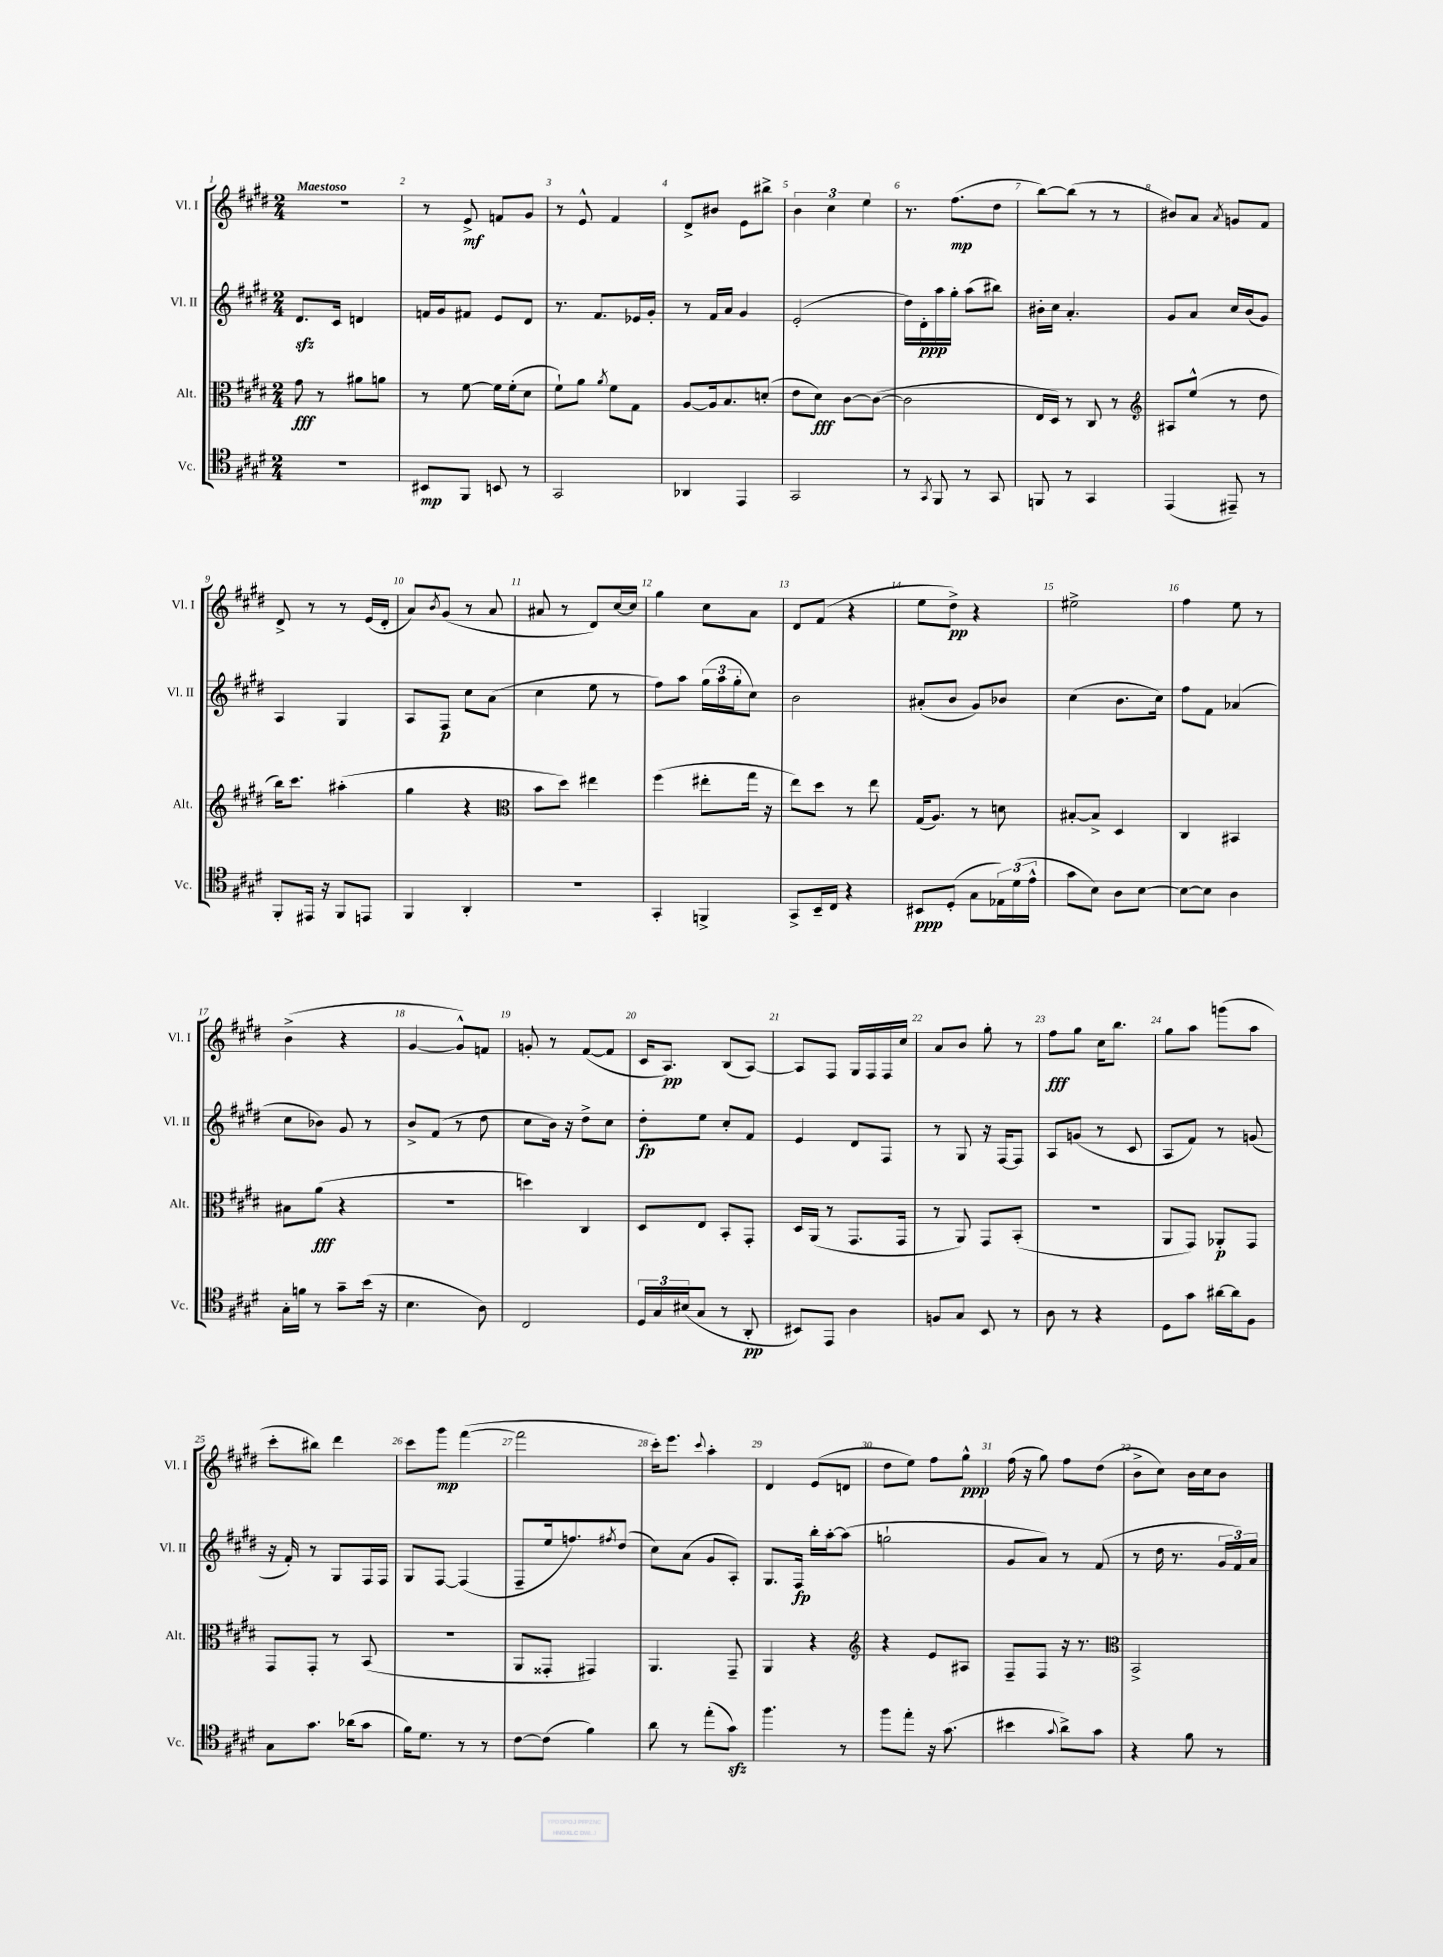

**kern	**dynam	**kern	**dynam	**kern	**dynam	**kern	**dynam
*part4	*part4	*part3	*part3	*part2	*part2	*part1	*part1
*staff4	*staff4	*staff3	*staff3	*staff2	*staff2	*staff1	*staff1
*I"Vc.	*	*I"Alt.	*	*I"Vl. II	*	*I"Vl. I	*
*I'Vc.	*	*I'Alt.	*	*I'Vl. II	*	*I'Vl. I	*
*clefC4	*	*clefC3	*	*clefG2	*	*clefG2	*
*k[f#c#g#d#]	*	*k[f#c#g#d#]	*	*k[f#c#g#d#]	*	*k[f#c#g#d#]	*
*M2/4	*	*M2/4	*	*M2/4	*	*M2/4	*
=1	=1	=1	=1	=1	=1	=1	=1
!	!	!	!	!	!	!LO:TX:a:B:t=Maestoso	!
2r	.	8g#\	fff	8.d#zz/L	.	2r	.
.	.	8r	.	.	.	.	.
.	.	.	.	16c#/Jk	.	.	.
.	.	8a#X\L	.	4dn/	.	.	.
.	.	8an\J	.	.	.	.	.
=2	=2	=2	=2	=2	=2	=2	=2
8BB#X/L	mp	8r	.	16fn/LL	.	8r	.
.	.	.	.	16g#/J	.	.	.
8FF#/J	.	[8f#\	.	8f#X/J	.	8e^/	mf
8BBn/	.	16f#\LL]	.	8e/L	.	8fn/L	.
.	.	(16f#'\J	.	.	.	.	.
8r	.	8d#\J	.	8d#/J	.	8g#/J	.
=3	=3	=3	=3	=3	=3	=3	=3
2GG#/	.	8f#`\L)	.	8.r	.	8r	.
.	.	8a\J	.	.	.	8e^^/	.
.	.	.	.	8.f#/L	.	.	.
.	.	8qa/	.	.	.	.	.
.	.	8f#\L	.	.	.	4f#/	.
.	.	8G#\J	.	16e-X/L	.	.	.
.	.	.	.	16g#'/JJ	.	.	.
=4	=4	=4	=4	=4	=4	=4	=4
4AA-X/	.	[8A/L	.	8r	.	8d#^/L	.
.	.	16A/k]	.	16f#/LL	.	8b#X/J	.
.	.	8.B/	.	16a/JJ	.	.	.
4EE/	.	.	.	4g#/	.	8e\L	.
.	.	(8dn'/J	.	.	.	8bb#X^\J	.
=5	=5	=5	=5	=5	=5	=5	=5
2GG#/	.	8e\L	.	(2e'/	.	6b\	.
.	.	8d#\J)	fff	.	.	.	.
.	.	.	.	.	.	6cc#\	.
.	.	[8c#\L	.	.	.	.	.
.	.	.	.	.	.	6ee\	.
.	.	(8c#\J_	.	.	.	.	.
=6	=6	=6	=6	=6	=6	=6	=6
8r	.	2c#\]	.	16dd#\LL)	.	8.r	.
.	.	.	.	16d#'\	ppp	.	.
8qGG#/	.	.	.	.	.	.	.
8FF#/	.	.	.	16aa\	.	.	.
.	.	.	.	16gg#'\JJ	.	(8.ff#\L	mp
8r	.	.	.	(8aa\L	.	.	.
8GG#/	.	.	.	8bb#X\J)	.	8dd#\J	.
=7	=7	=7	=7	=7	=7	=7	=7
8FFn/	.	16E/LL	.	16b#X'\LL	.	[8bb\L)	.
.	.	16D#/JJ)	.	16cc#\JJ	.	.	.
8r	.	8r	.	4.a'/	.	(8bb\J]	.
4GG#/	.	8C#/	.	.	.	8r	.
.	.	8r	.	.	.	8r	.
=8	=8	=8	=8	=8	=8	=8	=8
*	*	*clefG2	*	*	*	*	*
(4EE/	.	8A#X/L	.	8g#/L	.	8b#X/L)	.
.	.	(8ee^^/J	.	8a/J	.	8a/J	.
.	.	.	.	.	.	8qa/	.
8EE#X~/)	.	8r	.	16cc#/LL	.	8gn/L	.
.	.	.	.	(16b/J	.	.	.
8r	.	8dd#\	.	8g#/J)	.	8f#/J	.
!!LO:LB:g=z
=9	=9	=9	=9	=9	=9	=9	=9
8FF#'/L	.	16bb\KL)	.	4A/	.	8d#^/	.
.	.	8.ccc#\J	.	.	.	.	.
16EE#X/Jk	.	.	.	.	.	8r	.
16r	.	.	.	.	.	.	.
8FF#/L	.	(4aa#X'\	.	4G#/	.	8r	.
8EEn/J	.	.	.	.	.	(16e/LL	.
.	.	.	.	.	.	16d#'/JJ	.
=10	=10	=10	=10	=10	=10	=10	=10
4FF#/	.	4gg#\	.	8A/L	.	8a/L)	.
.	.	.	.	.	.	8qb/	.
.	.	.	.	8F#/J	p	(8g#/J	.
4AA'/	.	4r	.	8cc#\L	.	8r	.
.	.	.	.	(8a\J	.	8a/	.
=11	=11	=11	=11	=11	=11	=11	=11
*	*	*clefC3	*	*	*	*	*
2r	.	8b\L	.	4cc#\	.	8a#X/	.
.	.	8dd#\J)	.	.	.	8r	.
.	.	4ee#X\	.	8ee\	.	8d#/L)	.
.	.	.	.	8r	.	[16cc#/L	.
.	.	.	.	.	.	16cc#/JJ]	.
=12	=12	=12	=12	=12	=12	=12	=12
4GG#'/	.	(4ff#\	.	8ff#\L)	.	4gg#\	.
.	.	.	.	8aa\J	.	.	.
4FFn^/	.	8ee#X'\L	.	(24gg#\LL	.	8cc#\L	.
.	.	.	.	24aa\	.	.	.
.	.	.	.	24gg#'\J	.	.	.
.	.	16gg#\Jk	.	8cc#\J)	.	8a\J	.
.	.	16r	.	.	.	.	.
=13	=13	=13	=13	=13	=13	=13	=13
8GG#^/L	.	8ee\L)	.	2b\	.	8d#/L	.
16BB~/L	.	8dd#\J	.	.	.	(8f#/J	.
16C#/JJ	.	.	.	.	.	.	.
4r	.	8r	.	.	.	4r	.
.	.	8ee\	.	.	.	.	.
=14	=14	=14	=14	=14	=14	=14	=14
8BB#X/L	ppp	(16G#/KL	.	(8a#X'/L	.	8ee\L	.
.	.	8.A/J)	.	.	.	.	.
(8D#'/J	.	.	.	8b/J	.	8dd#^\J)	pp
8G#\L	.	8r	.	8g#/L)	.	4r	.
24E-X\L)	.	8dn\	.	8b-X/J	.	.	.
(24d#\	.	.	.	.	.	.	.
24e^^\JJ	.	.	.	.	.	.	.
=15	=15	=15	=15	=15	=15	=15	=15
8g#\L	.	[8B#X'/L	.	(4cc#\	.	2ee#X^\	.
8B\J)	.	8B#^/J]	.	.	.	.	.
8A\L	.	4D#/	.	8.b\L	.	.	.
[8B\J	.	.	.	.	.	.	.
.	.	.	.	16cc#\Jk)	.	.	.
=16	=16	=16	=16	=16	=16	=16	=16
8B\L_	.	4C#/	.	8ff#\L	.	4ff#\	.
8B\J]	.	.	.	8f#\J	.	.	.
4A\	.	4BB#X/	.	(4a-X/	.	8ee\	.
.	.	.	.	.	.	8r	.
!!LO:LB:g=z
=17	=17	=17	=17	=17	=17	=17	=17
16G#'\LL	.	8B#X\L	.	8cc#\L	.	(4b^\	.
16fn\JJ	.	.	.	.	.	.	.
8r	.	(8a\J	fff	8b-X\J)	.	.	.
8g#~\L	.	4r	.	8g#/	.	4r	.
(16b\Jk	.	.	.	8r	.	.	.
16r	.	.	.	.	.	.	.
=18	=18	=18	=18	=18	=18	=18	=18
4.B\	.	2r	.	8b^/L	.	[4g#/	.
.	.	.	.	(8f#/J	.	.	.
.	.	.	.	8r	.	8g#^^/L])	.
8A\)	.	.	.	8dd#\	.	8fn/J	.
=19	=19	=19	=19	=19	=19	=19	=19
2C#/	.	4ddn\)	.	8cc#\L	.	8gn'/	.
.	.	.	.	16b\Jk)	.	8r	.
.	.	.	.	16r	.	.	.
.	.	4C#/	.	8dd#^\L	.	([8f#/L	.
.	.	.	.	8cc#\J	.	8f#/J]	.
=20	=20	=20	=20	=20	=20	=20	=20
24D#/LL	.	8D#/L	.	8dd#'\L	fp	16c#/KL	.
24G#/	.	.	.	.	.	.	.
.	.	.	.	.	.	8.A/J)	pp
(24B#X/J	.	.	.	.	.	.	.
8G#/J	.	8E/J	.	8ee\J	.	.	.
8r	.	8BB'/L	.	8cc#'/L	.	(8B/L	.
8AA'/	pp	8GG#'/J	.	8f#/J	.	[8A/J)	.
=21	=21	=21	=21	=21	=21	=21	=21
8BB#X/L)	.	16D#/LL	.	4e/	.	8A/L]	.
.	.	(16AA/JJ	.	.	.	.	.
8EE/J	.	8r	.	.	.	8F#/J	.
4A\	.	8.GG#/L	.	8d#/L	.	16G#/LL	.
.	.	.	.	.	.	16F#/	.
.	.	.	.	8F#/J	.	16F#/	.
.	.	16GG#/Jk	.	.	.	16cc#/JJ	.
=22	=22	=22	=22	=22	=22	=22	=22
8Fn/L	.	8r	.	8r	.	8a/L	.
8G#/J	.	8AA/)	.	8G#/	.	8b/J	.
8BB/	.	8GG#/L	.	16r	.	8gg#'\	.
.	.	.	.	[16F#/KL	.	.	.
8r	.	(8BB'/J	.	8F#/J]	.	8r	.
=23	=23	=23	=23	=23	=23	=23	=23
8A\	.	2r	.	8A/L	.	8ff#\L	fff
8r	.	.	.	(8gn/J	.	8gg#\J	.
4r	.	.	.	8r	.	16cc#\KL	.
.	.	.	.	.	.	8.bb\J	.
.	.	.	.	8c#/	.	.	.
=24	=24	=24	=24	=24	=24	=24	=24
8D#\L	.	8AA/L	.	8A/L	.	8gg#\L	.
8g#\J	.	8GG#/J)	.	8f#/J)	.	8aa\J	.
[16a#X\LL	.	8AA-X'/L	p	8r	.	(8gggn\L	.
16a#\J]	.	.	.	.	.	.	.
8F#\J	.	8GG#/J	.	(8gn/	.	8aa\J	.
!!LO:LB:g=z
=25	=25	=25	=25	=25	=25	=25	=25
8G#\L	.	8GG#/L	.	16r	.	8ccc#'\L	.
.	.	.	.	16f#'/)	.	.	.
8.g#\J	.	8GG#'/J	.	8r	.	8bb#X\J)	.
.	.	8r	.	8G#/L	.	4ddd#\	.
(16a-X\KL	.	.	.	.	.	.	.
8g#\J	.	(8BB/	.	16F#/L	.	.	.
.	.	.	.	16F#/JJ	.	.	.
=26	=26	=26	=26	=26	=26	=26	=26
16f#\KL)	.	2r	.	8G#/L	.	8ccc#\L	.
8.d#\J	.	.	.	.	.	.	.
.	.	.	.	[8F#/J	.	8ggg#\J	mp
8r	.	.	.	(4F#/]	.	([4fff#\	.
8r	.	.	.	.	.	.	.
=27	=27	=27	=27	=27	=27	=27	=27
[8c#\L	.	8AA/L	.	8F#~/L	.	2fff#\]	.
(8c#\J]	.	8GG##X'/J	.	16ee/k	.	.	.
.	.	.	.	8.ffn/)	.	.	.
4f#\)	.	4GG#X/)	.	.	.	.	.
.	.	.	.	8qff#X/	.	.	.
.	.	.	.	(8dd#/J	.	.	.
=28	=28	=28	=28	=28	=28	=28	=28
8a\	.	4.AA/	.	8cc#\L)	.	16ccc#'\KL)	.
.	.	.	.	.	.	8.eee\J	.
8r	.	.	.	(8a\J	.	.	.
.	.	.	.	.	.	8qqccc#/	.
(8ee'\L	.	.	.	8g#/L	.	4aa'\	.
8g#zz\J)	.	8GG#~/	.	8A'/J)	.	.	.
=29	=29	=29	=29	=29	=29	=29	=29
4.ff#\	.	4AA/	.	8.G#/L	.	4d#/	.
.	.	.	.	16F#/Jk	fp	.	.
.	.	4r	.	16bb'\LL	.	(8e/L	.
.	.	.	.	[16aa'\J	.	.	.
8r	.	.	.	(8aa\J]	.	8dn/J	.
=30	=30	=30	=30	=30	=30	=30	=30
*	*	*clefG2	*	*	*	*	*
8ff#\L	.	4r	.	2ggn`\	.	8dd#\L	.
8ee'\J	.	.	.	.	.	8ee\J)	.
16r	.	8e/L	.	.	.	8ff#\L	.
(8.g#\	.	.	.	.	.	.	.
.	.	8A#X/J	.	.	.	8gg#^^\J	ppp
=31	=31	=31	=31	=31	=31	=31	=31
4b#X\	.	8F#~/L	.	8g#/L	.	(16ff#\	.
.	.	.	.	.	.	16r	.
.	.	8F#/J	.	8a/J)	.	8gg#\)	.
8qqg#/	.	.	.	.	.	.	.
8a^\L)	.	16r	.	8r	.	8ff#\L	.
.	.	8.r	.	.	.	.	.
8g#\J	.	.	.	(8f#/	.	(8dd#\J	.
=32	=32	=32	=32	=32	=32	=32	=32
*	*	*clefC3	*	*	*	*	*
4r	.	2BB^/	.	8r	.	8b^\L	.
.	.	.	.	16dd#\	.	8cc#\J)	.
.	.	.	.	8.r	.	.	.
8f#\	.	.	.	.	.	16b\LL	.
.	.	.	.	.	.	16cc#\J	.
8r	.	.	.	24g#/LL	.	8b\J	.
.	.	.	.	24f#/)	.	.	.
.	.	.	.	24a/JJ	.	.	.
==	==	==	==	==	==	==	==
*-	*-	*-	*-	*-	*-	*-	*-
